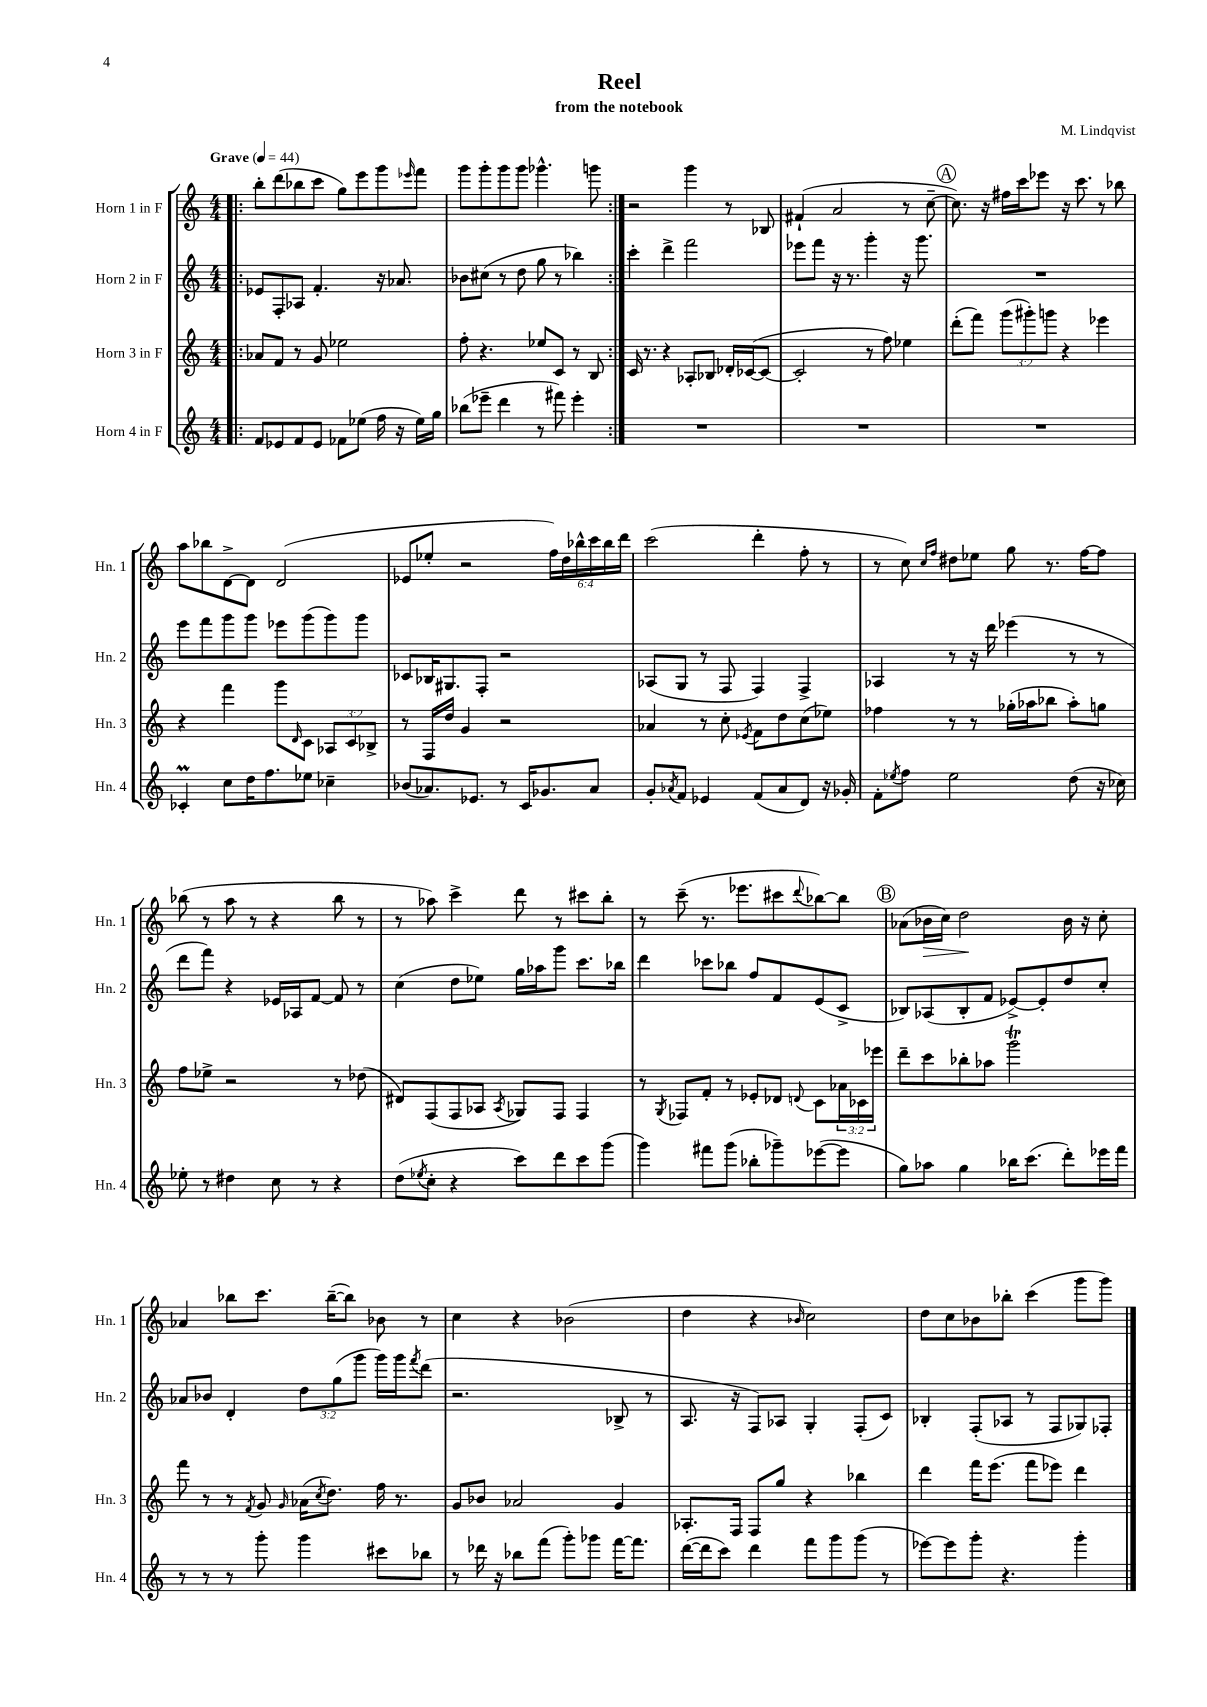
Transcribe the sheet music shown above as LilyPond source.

\header { title = "Reel" composer = "M. Lindqvist" subtitle = "from the notebook" }
<<
\new StaffGroup <<
\new Staff = "s0" \with { instrumentName = "Horn 1 in F" shortInstrumentName = "Hn. 1" } {
    \clef treble \key c \major \numericTimeSignature \time 4/4 \override Staff.TupletNumber.text = #tuplet-number::calc-fraction-text \tempo "Grave" 4 = 44
    \repeat volta 2 { \bar ".|:" b''8-. d'''8( bes''8 c'''8 g''8) e'''8 g'''8 \grace { ees'''16 } f'''8 |
    g'''8 g'''8-. g'''8 g'''8 ges'''4.-^ g'''8 | }
    r2 g'''4 r8 bes8 |
    fis'4-!( a'2 r8 c''8~-- |
    \mark \markup { \circle "A" } c''8.) r16 fis''16 c'''16 ees'''8 r16 c'''8. r8 bes''8 |
    a''8 bes''8 d'8~-> d'8 d'2( |
    ees'8 ees''8-. r2 \tuplet 6/4 { f''16) d''16 bes''16-^ c'''16 bes''16 d'''16 } |
    c'''2( d'''4-. f''8-. r8 |
    r8 c''8) \grace { c''16 f''16 } dis''8 ees''8 g''8 r8. f''16~ f''8 |
    bes''8( r8 a''8 r8 r4 bes''8 r8 |
    r8 aes''8) c'''4-> d'''8 r8 cis'''8 b''8-. |
    r8 c'''8--( r8. ees'''8. cis'''8 \appoggiatura { d'''8 } bes''8~) bes''8 |
    \mark \markup { \circle "B" } aes'8( bes'16\> c''16) d''2\! bes'16 r16 c''8-. |
    aes'4 bes''8 c'''8. bes''16~--( bes''8) bes'8 r8 |
    c''4 r4 bes'2( |
    d''4 r4 \grace { bes'16 } c''2) |
    d''8 c''8 bes'8 bes''8-. c'''4( g'''8 g'''8) \bar "|." |
}
\new Staff = "s1" \with { instrumentName = "Horn 2 in F" shortInstrumentName = "Hn. 2" } {
    \clef treble \key c \major \numericTimeSignature \time 4/4 \override Staff.TupletNumber.text = #tuplet-number::calc-fraction-text
    \repeat volta 2 { \bar ".|:" ees'8 f8-. aes8 f'4.-. r16 aes'8. |
    bes'8 cis''8( r8 d''8 g''8 r8 bes''4) | }
    c'''4-. d'''4-> f'''2 |
    ees'''8 f'''8 r16 r8. g'''4-. r16 g'''8. |
    \mark \markup { \circle "A" } R1 |
    e'''8 f'''8 g'''8 g'''8 ees'''8 g'''8( g'''8) g'''8 |
    ces'8 bes16 gis8. f8-. r2 |
    aes8( g8 r8 f8 f4) f4-> |
    aes4 r8 r16 d'''16 ees'''4( r8 r8 |
    d'''8 f'''8) r4 ees'16 aes16 f'8~ f'8 r8 |
    c''4( d''8 ees''8) g''16 aes''16 g'''8 c'''8. bes''16 |
    d'''4 ces'''8 bes''8 f''8 f'8 e'8( c'8-> |
    \mark \markup { \circle "B" } bes8) aes8( bes8-. f'8 ees'8~->) ees'8-. d''8 c''8-. |
    aes'8 bes'8 d'4-. \tuplet 3/2 { d''8 g''8( g'''8 } g'''16) g'''16 \acciaccatura { f'''8 } d'''8( |
    r2. bes8-> r8 |
    a8. r16 f8) aes8 g4-. f8-.( c'8) |
    bes4-. f8-.( aes8 r8 f8 ges8) fes8-. \bar "|." |
}
\new Staff = "s2" \with { instrumentName = "Horn 3 in F" shortInstrumentName = "Hn. 3" } {
    \clef treble \key c \major \numericTimeSignature \time 4/4 \override Staff.TupletNumber.text = #tuplet-number::calc-fraction-text
    \repeat volta 2 { \bar ".|:" aes'8 f'8 r8 g'8 ees''2 |
    f''8-. r4. ees''8 c'8 r8 b8 | }
    c'16 r8. r4 aes8-. bes8 des'16-. ces'16~( ces'8~ |
    ces'2-. r8 f''8) ees''4 |
    \mark \markup { \circle "A" } d'''8-.( f'''8) \tuplet 3/2 { g'''8( gis'''8-.) g'''8 } r4 ees'''4 |
    r4 f'''4 g'''8 \grace { d'16 } c'8 \tuplet 3/2 { aes8 c'8 bes8-> } |
    r8 f16 d''16 g'4 r2 |
    aes'4 r8 c''8-. \acciaccatura { ees'8 } f'8 d''8 c''8( ees''8) |
    fes''4 r8 r8 ges''16-.( aes''16 bes''8 aes''8-.) g''8 |
    f''8 ees''8-> r2 r8 des''8( |
    dis'8) f8( f8 aes8 \acciaccatura { aes8 } ges8) f8 f4 |
    r8 \acciaccatura { g8 } fes8 f'8-. r8 ees'8-. des'8 \appoggiatura { d'8 } c'8 \tuplet 3/2 { aes'16 ces'16 ees'''16 } |
    \mark \markup { \circle "B" } d'''8-- c'''8 bes''8-. aes''8 g'''2\trill |
    f'''8 r8 r8 \acciaccatura { f'8 } g'8 \grace { g'16 } aes'16( \acciaccatura { c''8 } d''8.) f''16 r8. |
    g'8 bes'8 aes'2 g'4 |
    aes8.-. f16 f8 g''8 r4 bes''4 |
    d'''4 f'''16 e'''8.( f'''8 ees'''8) d'''4 \bar "|." |
}
\new Staff = "s3" \with { instrumentName = "Horn 4 in F" shortInstrumentName = "Hn. 4" } {
    \clef treble \key c \major \numericTimeSignature \time 4/4
    \repeat volta 2 { \bar ".|:" f'8 ees'8 f'8 ees'8 fes'8 ees''8( f''16 r16 ees''16) g''16 |
    bes''8( ees'''8-- d'''4 r8 fis'''8) ees'''4-. | }
    R1 |
    R1 |
    \mark \markup { \circle "A" } R1 |
    ces'4-.\prall c''8 d''16 f''8. ees''8 ces''4-- |
    bes'8( aes'8.) ees'8. r8 c'16 ges'8. aes'8 |
    g'8-. \acciaccatura { aes'8 } f'8 ees'4 f'8( aes'8 d'8) r16 ges'16-. |
    f'8-. \acciaccatura { ees''8 } f''8 ees''2 d''8( r16 ces''16) |
    ees''8-. r8 dis''4 c''8 r8 r4 |
    d''8( \acciaccatura { ees''8 } c''8-. r4 c'''8) d'''8 c'''8 g'''8( |
    g'''4) fis'''8 g'''8( bes''8-. ges'''8--) ees'''8~( ees'''8 |
    \mark \markup { \circle "B" } g''8) aes''8 g''4 bes''16 c'''8.( d'''8-.) ees'''16 f'''16 |
    r8 r8 r8 g'''8-. g'''4 cis'''8 bes''8 |
    r8 des'''16 r16 bes''8 f'''8( g'''8-.) ges'''8 f'''16~ f'''8. |
    d'''16~( d'''16 c'''8) d'''4 f'''8 g'''8 g'''8( r8 |
    ees'''8~) ees'''8 g'''8-. r4. g'''4-. \bar "|." |
}
>>
>>
\layout { \context { \Score \remove "Bar_number_engraver" } }
